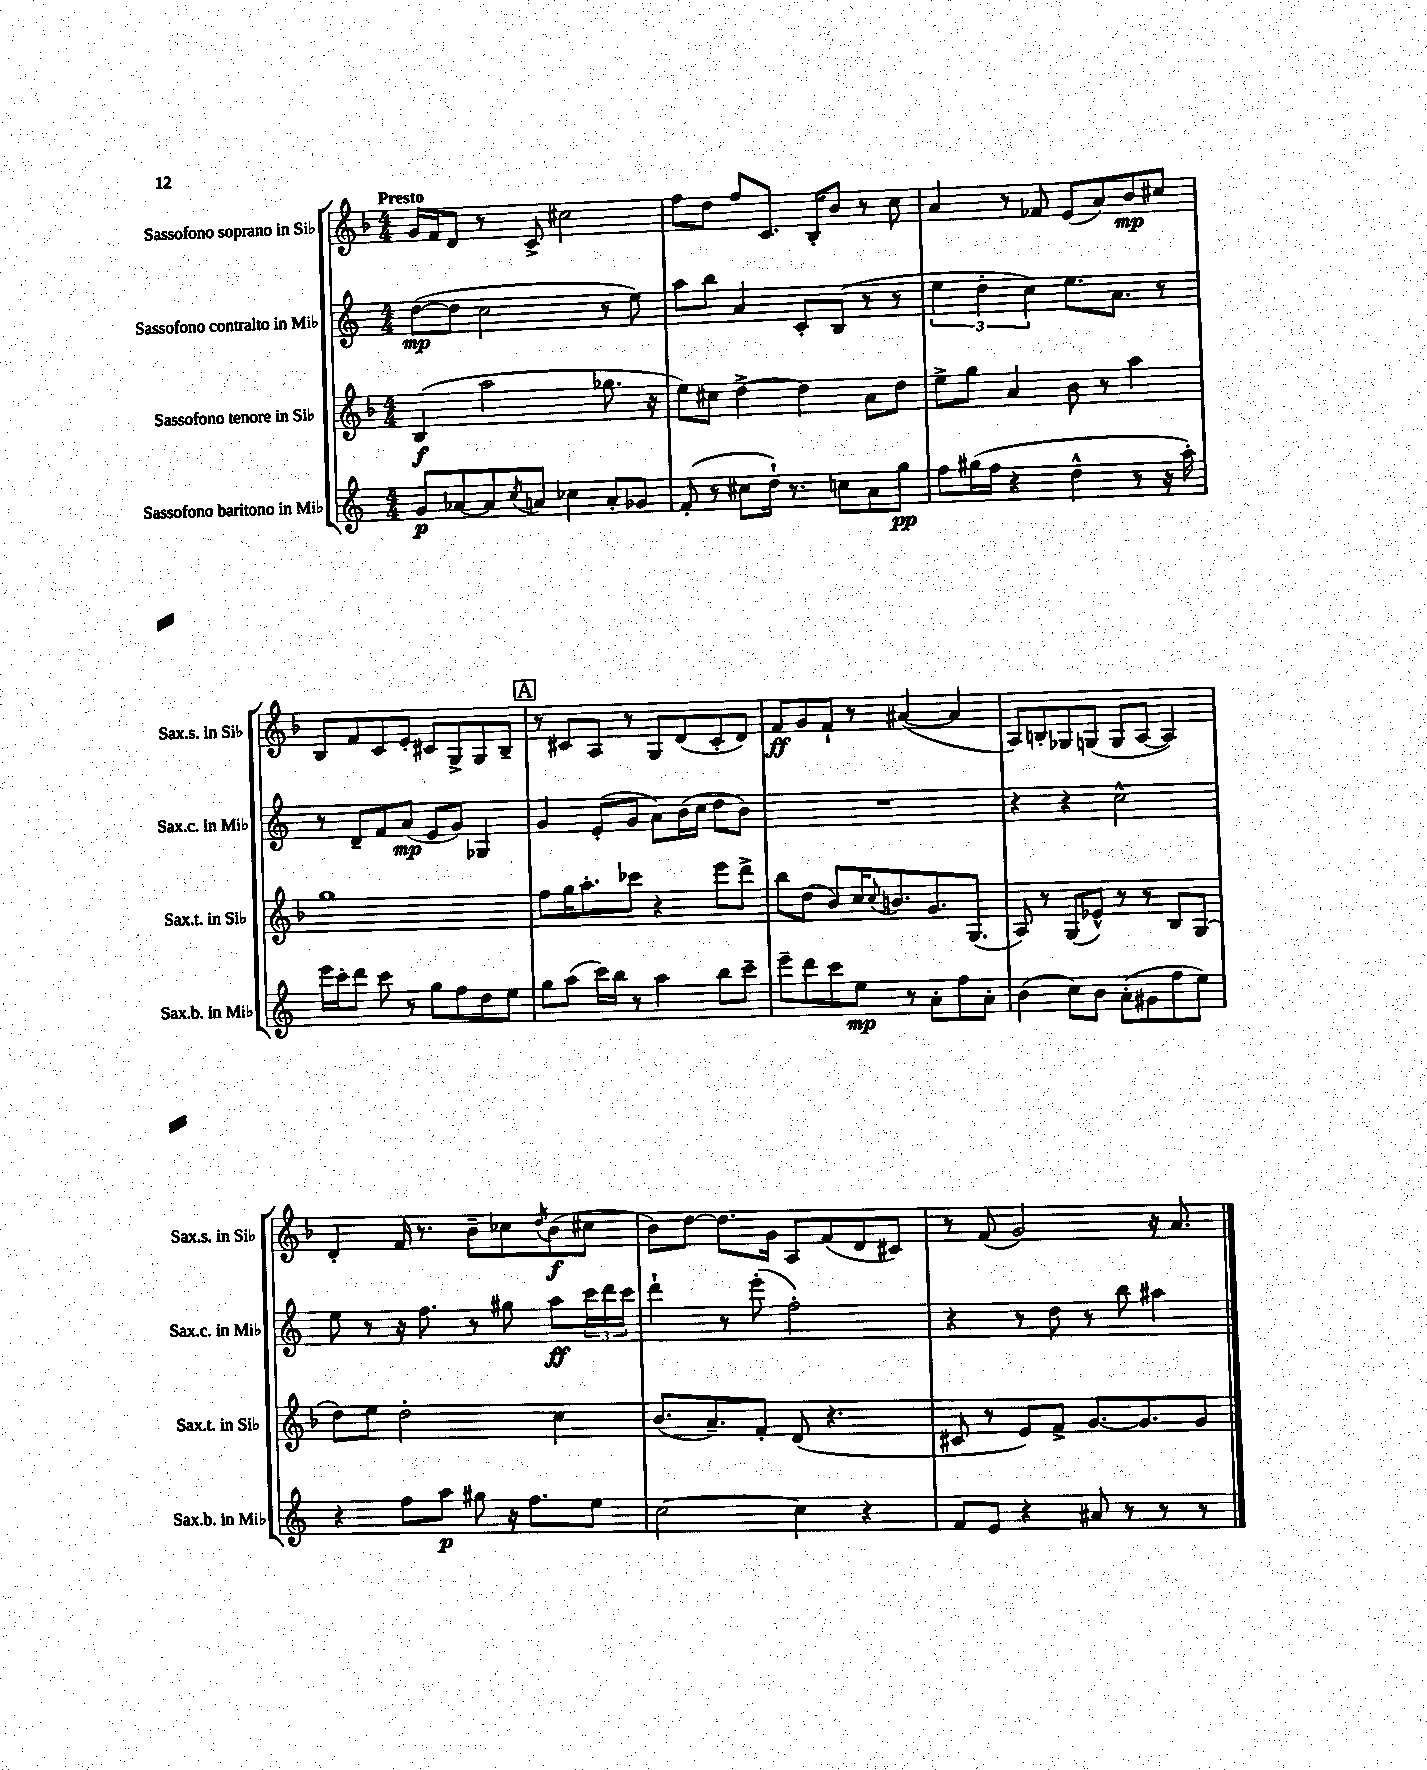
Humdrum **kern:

**kern	**kern	**kern	**kern
*staff4	*staff3	*staff2	*staff1
*clefG2	*clefG2	*clefG2	*clefG2
*k[]	*k[b-]	*k[]	*k[b-]
*M4/4	*M4/4	*M4/4	*M4/4
8g	(4B-	([8dd	16g
.	.	.	16f
[8a-	.	8dd]	8d
8a-]	2aa	2cc	8r
8qcc	.	.	.
8a	.	.	8c^
4cc-	.	.	2cc#
8a'	8.gg-	8r	.
8g-	.	8ee)	.
.	16r	.	.
=	=	=	=
(8f'	8ee)	8aa	8ff
8r	8cc#	8bb	8dd
8cc#	[4dd^	4a	8ff
16dd`)	.	.	8.c
8.r	.	.	.
.	4dd]	8c'	.
.	.	.	16B-'
8cc	.	(8B	8b-
8a	8a	8r	8r
8gg	8dd	8r	8cc
=	=	=	=
8ff	8ee^	6ee	4a
(16gg#	8gg	.	.
.	.	6dd'	.
16ff	.	.	.
4r	4a	.	8r
.	.	6cc)	.
.	.	.	8f-
4dd^^	8b-	8.ee	(8e
.	8r	.	8a)
.	.	8.a	.
8r	4aa	.	8b-
16r	.	8r	8cc#
16aa')	.	.	.
=	=	=	=
16eee	1gg	8r	8B-
16ccc'	.	.	.
8ddd	.	8d~	8f
8ccc	.	8f	8c
8r	.	(8a	8e'
8gg	.	8e	8c#
8ff	.	8g)	8G^
8dd	.	4G-	8G
8ee	.	.	8B-~
=	=	=	=
8gg	8ff	4g	8r
(8aa	16gg	.	8c#
.	8.aa'	.	.
16ccc)	.	(8e'	8A
16bb	.	.	.
8r	8ccc-	8g	8r
4aa	4r	8a)	8G
.	.	(16b	(8d
.	.	16cc	.
8bb	8eee	8dd	8c#'
8ccc~	8ddd^	8b)	8d)
=	=	=	=
8eee~	8bb-	1r	8f
8ddd	(8dd	.	8g
8ccc	8b-)	.	8f`
8ee	16cc	.	8r
.	8qqcc	.	.
.	8.b	.	.
8r	.	.	([4a#
8a'	8.g	.	.
8ff	.	.	4a#]
.	(8.G	.	.
8a'	.	.	.
=	=	=	=
(4b	8A)	4r	8A)
.	8r	.	8B'
8cc)	(8G	4r	8G-
8b	8e-^^)	.	(8G
(8a'	8r	2cc^^	8G
8g#	8r	.	[8A
8ff	8B-	.	4A])
8ee)	(8G	.	.
=	=	=	=
4r	8dd)	8ee	4d'
.	8ee	8r	.
8ff	2dd'	16r	16f
.	.	8.ff	8.r
8aa	.	.	.
8gg#	.	8r	8b-~
16r	.	8gg#	8cc-
8.ff	.	.	.
.	.	.	8qdd
.	4cc	8aa	(8b-
8ee	.	24ccc	8cc#
.	.	24ddd	.
.	.	24ccc	.
=	=	=	=
[2cc	(8.b-	4ddd`	8b-)
.	.	.	[8dd
.	8.a~)	.	.
.	.	8r	8.dd]
.	8f'	(8eee'	.
.	.	.	16g
4cc]	(8d	2ff')	8A
.	4.r	.	(8f
4r	.	.	8d
.	.	.	8c#)
=	=	=	=
8f	8c#	4r	8r
8e	8r	.	(8f
4r	8e)	8r	2g)
.	8f^	8dd	.
8a#	[8.g	8r	.
8r	.	8bb	.
.	8.g]	.	.
8r	.	4aa#	16r
.	.	.	8.a
8r	8g	.	.
==	==	==	==
*-	*-	*-	*-
